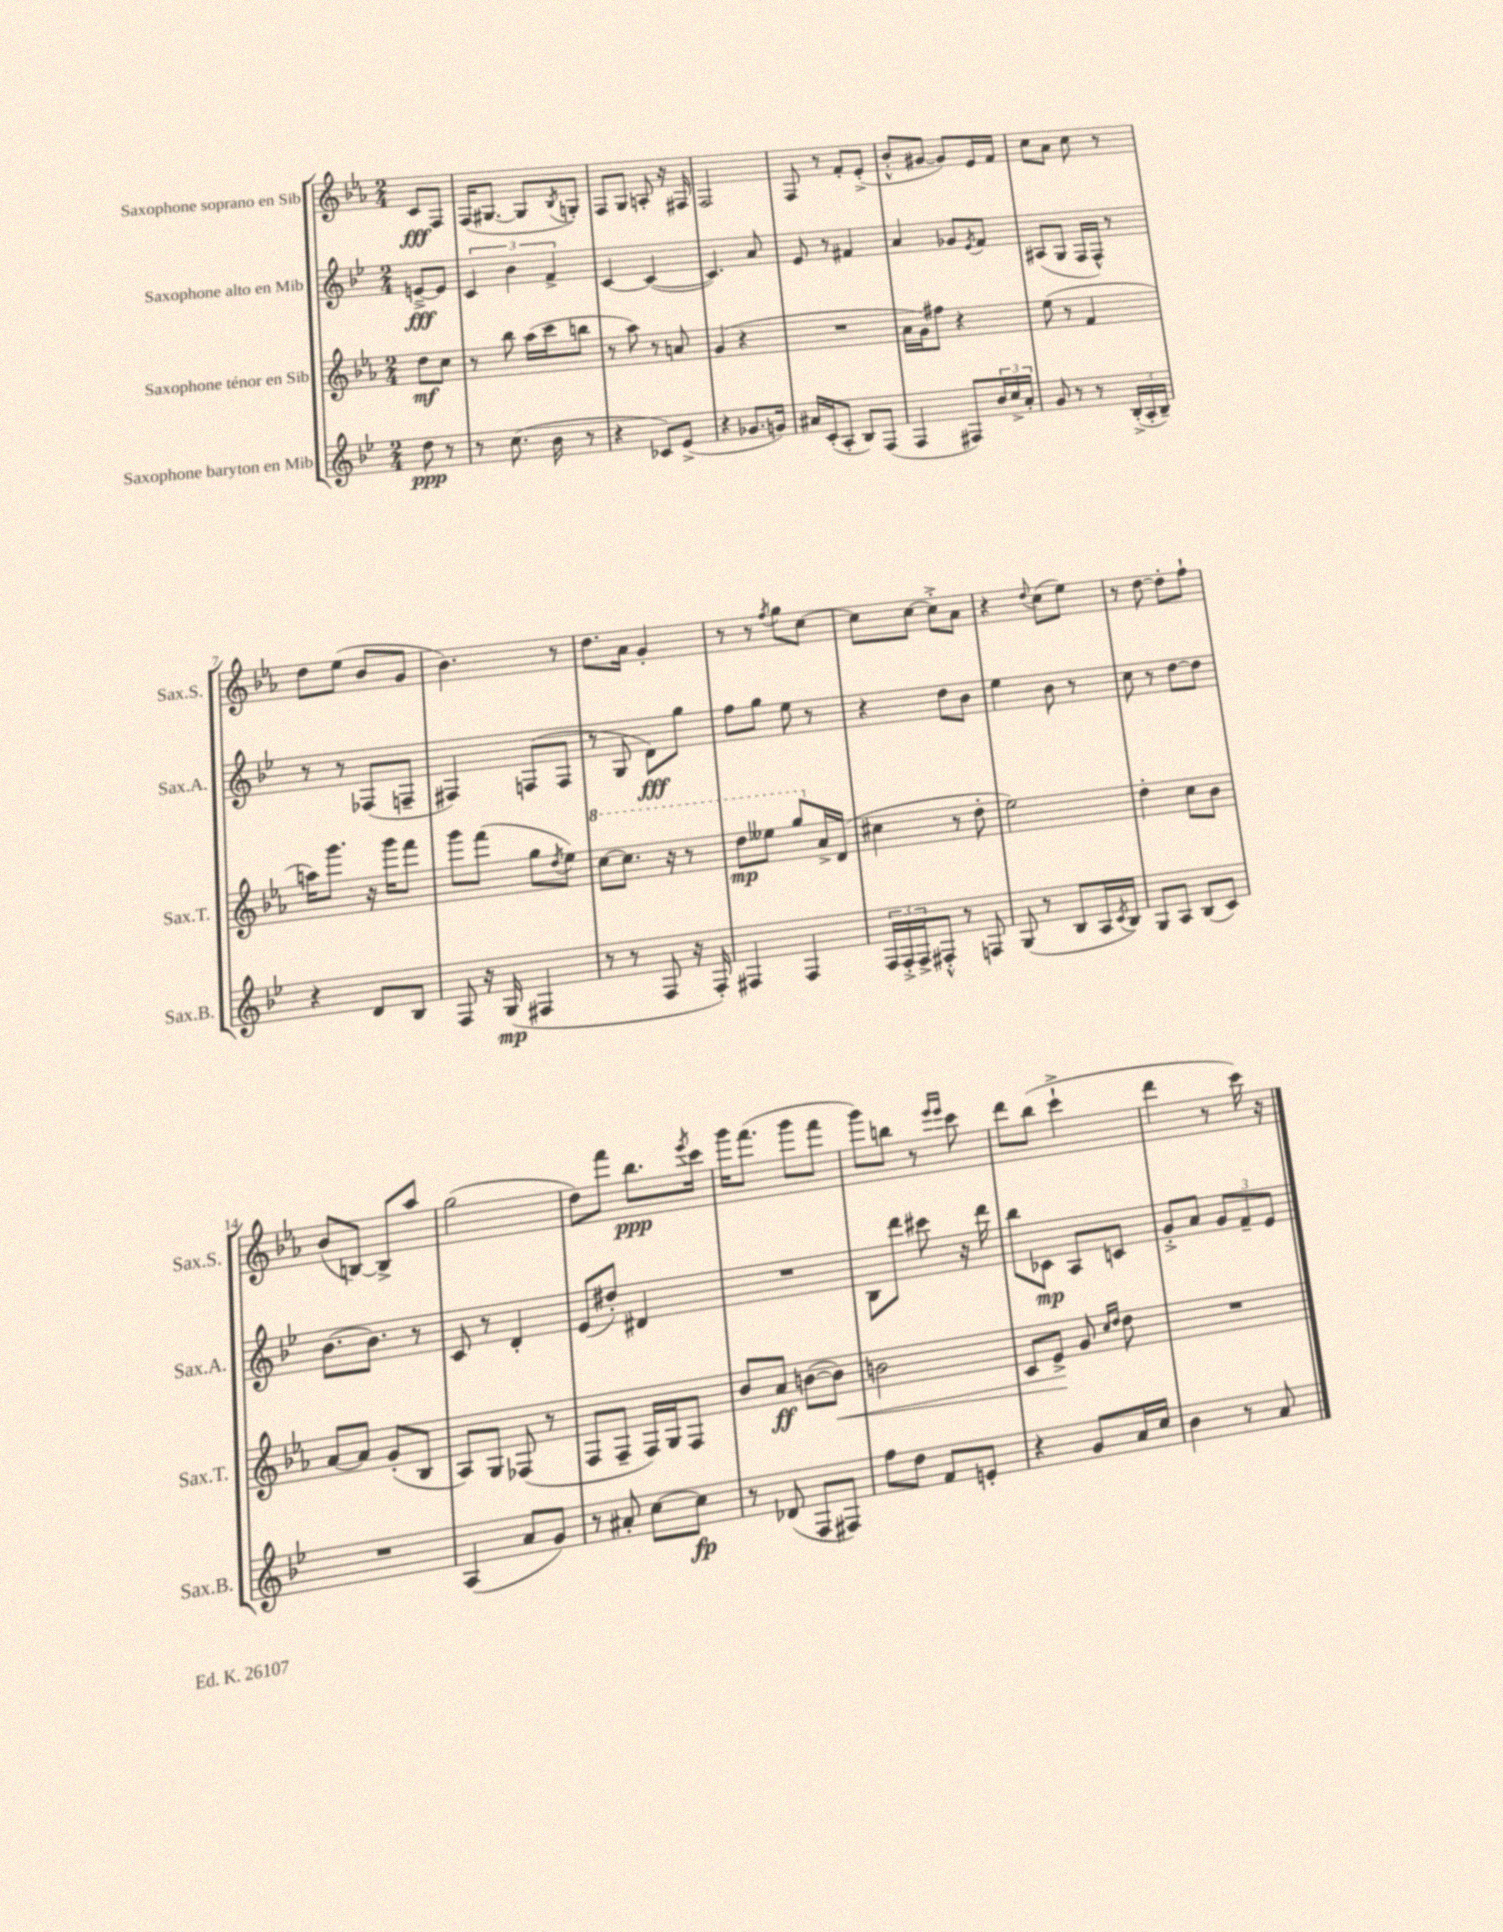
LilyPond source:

<<
\new StaffGroup <<
\new Staff = "s0" \with { instrumentName = "Saxophone soprano en Sib" shortInstrumentName = "Sax.S." } {
    \clef treble \key ees \major \numericTimeSignature \time 2/4 \partial 4
    c'8\fff f8 |
    f16( gis8.~ gis8 \acciaccatura { bes8 } g8-.) |
    f8 g8 a8-. r16 fis16 |
    f2 |
    f8 r8 f'8-. ees'8-.->( |
    bes'8-.-^ gis'8~ gis'8) ees'16 f'16 |
    c''8 aes'8 c''8 r8 |
    d''8 ees''8( bes'8 g'8 |
    bes'4.) r8 |
    d''8. aes'16 g'4-. |
    r8 r8 \acciaccatura { f''8 } g''8 c''8~ |
    c''8 c''8~ c''8-.-> aes'8 |
    r4 \appoggiatura { d''8 } c''8( ees''8) |
    r8 d''8~ d''8-. f''8-! |
    bes'8( b8~) b8-> aes''8 |
    g''2( |
    d''8) f'''8 bes''8.\ppp \acciaccatura { ees'''8 } c'''16 |
    g'''16 f'''8.( g'''8 f'''8 |
    g'''8) b''8 r8 \grace { ees'''16 ees'''16 } c'''8 |
    d'''8 bes''8( c'''4-!-> |
    d'''4 r8 c'''16) r16 \bar "|." |
}
\new Staff = "s1" \with { instrumentName = "Saxophone alto en Mib" shortInstrumentName = "Sax.A." } {
    \clef treble \key bes \major \numericTimeSignature \time 2/4 \partial 4
    e'8~--->\fff e'8 |
    \tuplet 3/2 { c'4 bes'4 f'4-> } |
    c'4~ c'4~( |
    c'4.) a'8 |
    ees'8 r8 fis'4 |
    a'4 ges'8 \acciaccatura { ees'8 } f'8 |
    ais8( g8 f16 f16-^) r8 |
    r8 r8 fes8( f8-- |
    fis4) f8( f8 |
    r8 g8 d'8\fff) g''8 |
    f''8 g''8 ees''8 r8 |
    r4 d''8 bes'8 |
    ees''4 bes'8 r8 |
    c''8 r8 d''8~ d''8 |
    bes'8.~ bes'8. r8 |
    c'8 r8 d'4-. |
    ees'8( dis''8-.) dis'4 |
    R2 |
    bes8 d'''8 cis'''8 r16 d'''16 |
    bes''8 ces'8\mp a8 c'8 |
    g'8-.-> a'8 \tuplet 3/2 { g'8 f'8-- ees'8 } \bar "|." |
}
\new Staff = "s2" \with { instrumentName = "Saxophone ténor en Sib" shortInstrumentName = "Sax.T." } {
    \clef treble \key ees \major \numericTimeSignature \time 2/4 \partial 4
    d''8\mf c''8 |
    r8 bes''8 aes''16( c'''16 b''8 |
    r8 aes''8) r8 a'8 |
    g'4( r4 |
    R2 |
    aes'16 g'16) fis''8 r4 |
    ees''8( r8 f'4 |
    a''16) g'''8. r16 g'''16 f'''8 |
    g'''8 f'''8( g''8 \acciaccatura { d''8 } ees''8) |
    \ottava #1 c'''8~ c'''8. r16 r8 |
    d'''8\mp eeses'''8 g'''8 \ottava #0 aes'16-> d'16( |
    cis''4 r8 d''8-. |
    ees''2) |
    d''4-. c''8 bes'8 |
    aes'8~ aes'8 g'8-.( bes8 |
    aes8) g8 fes8( r8 |
    f8 f8-- f16) g16 f8 |
    bes'8 aes'8\ff b'8~( b'8\<) |
    b'2 |
    c'8 ees'8->\! g'8 \grace { c''16 d''16 } d''8 |
    R2 \bar "|." |
}
\new Staff = "s3" \with { instrumentName = "Saxophone baryton en Mib" shortInstrumentName = "Sax.B." } {
    \clef treble \key bes \major \numericTimeSignature \time 2/4 \partial 4
    d''8\ppp r8 |
    r8 c''8.( bes'16 r8 |
    r4 ces'8) ees'8->( |
    r4 ges'8. g'16) |
    ais'16 c'16-.( a8-. bes8) f8( |
    f4 fis8) \tuplet 3/2 { bes'16 c''16-> a'16-. } |
    g'8 r8 r8 \tuplet 3/2 { bes16-.->( a16-. bes16--) } |
    r4 d'8 bes8 |
    f8 r16 g16\mp( fis4 |
    r8 r8 f8 r16 f16-.) |
    fis4 fis4 |
    \tuplet 3/2 { f16 f16-.-> f16-> } fis8-.-^ r8 f8 |
    g8( r8 bes8 a16 \acciaccatura { c'8 } bes16) |
    g8 a8 bes8( c'8) |
    R2 |
    a4( a'8 g'8) |
    r8 ais'8-. c''8~ c''8\fp |
    r8 des'8( f8 fis8) |
    f''8 d''8 f'8 e'8-. |
    r4 g'8 a'16 c''16 |
    bes'4 r8 a'8 \bar "|." |
}
>>
>>
